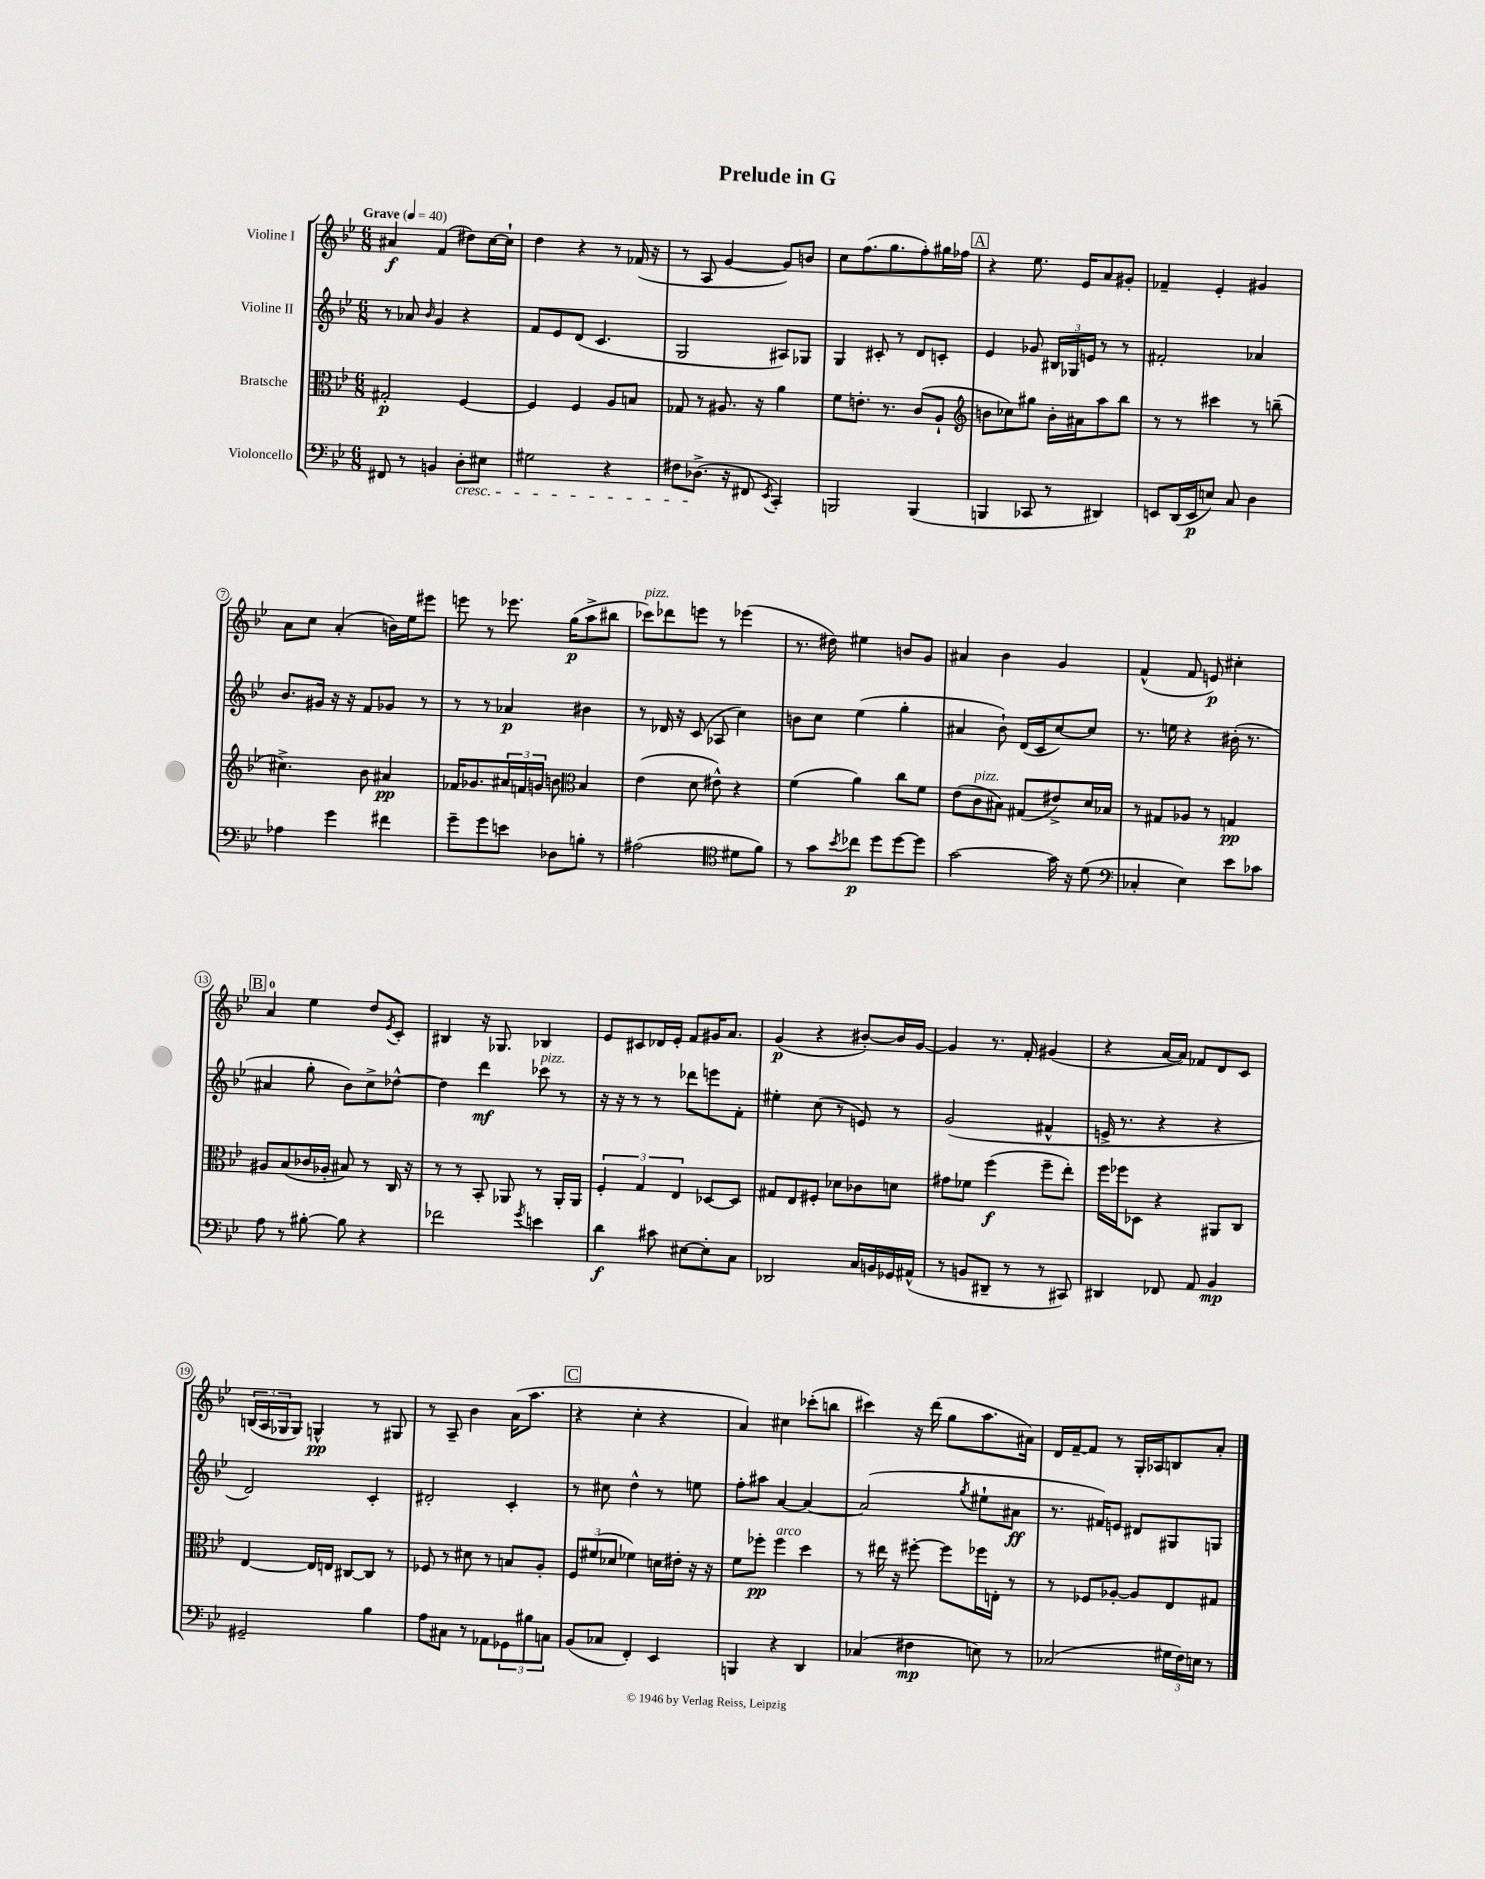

**kern	**dynam	**kern	**dynam	**kern	**dynam	**kern	**dynam
*part4	*part4	*part3	*part3	*part2	*part2	*part1	*part1
*staff4	*staff4	*staff3	*staff3	*staff2	*staff2	*staff1	*staff1
*I"Violoncello	*	*I"Bratsche	*	*I"Violine II	*	*I"Violine I	*
*clefF4	*	*clefC3	*	*clefG2	*	*clefG2	*
*k[b-e-]	*	*k[b-e-]	*	*k[b-e-]	*	*k[b-e-]	*
*M6/8	*	*M6/8	*	*M6/8	*	*M6/8	*
*MM40	*	*MM40	*	*MM40	*	*MM40	*
=1	=1	=1	=1	=1	=1	=1	=1
!	!	!	!	!	!	!LO:TX:a:B:t=Grave	!
8FF#X/	.	2G#X'/	p	8r	.	4a#X/	f
8r	.	.	.	8a-X/	.	.	.
.	.	.	.	16qqb-/	.	.	.
4BBn/	.	.	.	4g/	.	(4f/	.
!LO:TX:b:i:t=cresc.	!	!	!	!	!	!	!
8D'\L	.	[4F/	.	4r	.	8dd#X\L)	.
8E#X\J	.	.	.	.	.	[16cc\L	.
.	.	.	.	.	.	16cc`\JJ]	.
=2	=2	=2	=2	=2	=2	=2	=2
2G#X\	.	4F/]	.	8f/L	.	4dd\	.
.	.	.	.	8e-/	.	.	.
.	.	4F/	.	(8d/J	.	4r	.
.	.	.	.	4.c/	.	.	.
4r	.	8A/L	.	.	.	8r	.
.	.	8Bn/J	.	.	.	(16f-X/	.
.	.	.	.	.	.	16r	.
=3	=3	=3	=3	=3	=3	=3	=3
8F#X\L	.	8G-X/	.	2G/	.	8r	.
(8.D-X^\J	.	8r	.	.	.	8A/	.
.	.	8.A#X/	.	.	.	[4g/	.
16r	.	.	.	.	.	.	.
8FF#X/	.	.	.	.	.	.	.
.	.	16r	.	.	.	.	.
8qEE-/	.	.	.	.	.	.	.
4CC'/)	.	4a\	.	8A#X/L)	.	8g/L])	.
.	.	.	.	8G-X/J	.	8bn/J	.
=4	=4	=4	=4	=4	=4	=4	=4
2BBBn/	.	8f\L	.	4G/	.	8cc\L	.
.	.	8.en'\J	.	.	.	(8.ff\	.
.	.	.	.	8c#X'/	.	.	.
.	.	8.r	.	.	.	8.gg\	.
.	.	.	.	8r	.	.	.
(4BBB/	.	(8c/L	.	8d/L	.	8ff'\)	.
.	.	8A`/J	.	8cn'/J	.	16gg#X\L	.
.	.	.	.	.	.	16ff-X\JJ	.
!!LO:REH:place=s1:t=A
=5	=5	=5	=5	=5	=5	=5	=5
*	*	*clefG2	*	*	*	*	*
4BBBn/	.	8bn\L	.	4e-/	.	4r	.
.	.	8cc-X\)	.	.	.	.	.
8CC-X/	.	8gg#X\J	.	8g-X/	.	8.ee-\	.
8r	.	16b'\LL	.	24B#X/LL	.	.	.
.	.	.	.	24G-X/	.	.	.
.	.	16a#X\J	.	.	.	16e-/KL	.
.	.	.	.	24en/JJ	.	.	.
4DD#X/)	.	8aa\	.	8r	.	8a/	.
.	.	8bb-\J	.	8r	.	8g#X'/J	.
=6	=6	=6	=6	=6	=6	=6	=6
8EEn/L	.	8r	.	2f#X'/	.	4f-X~/	.
(16DD/L	.	8r	.	.	.	.	.
16EE/J	p	.	.	.	.	.	.
8En/J)	.	4ccc#X\	.	.	.	4e-'/	.
8C/	.	.	.	.	.	.	.
4D\	.	8r	.	4a-X/	.	4g#X/	.
.	.	(8bbn~\	.	.	.	.	.
!!LO:LB:g=z
=7	=7	=7	=7	=7	=7	=7	=7
4A-X\	.	4.cc#X^\)	.	8.b-/L	.	8a\L	.
.	.	.	.	.	.	8cc\J	.
.	.	.	.	16g#X/Jk	.	.	.
4g\	.	.	.	16r	.	(4a'/	.
.	.	.	.	16r	.	.	.
.	.	8b-\	.	8f/L	.	.	.
4f#X\	.	4a#X/	pp	8g-X/J	.	16bn\LL)	.
.	.	.	.	.	.	16ee-\J	.
.	.	.	.	8r	.	8eee#X\J	.
=8	=8	=8	=8	=8	=8	=8	=8
8g~\L	.	16f-X/KL	.	8r	.	8eeen\	.
.	.	8.g-X/	.	.	.	.	.
8g\	.	.	.	8r	.	8r	.
8en\J	.	24a#X/L	.	4a-X/	p	8.eee-X\	.
.	.	24fn/	.	.	.	.	.
.	.	24gn/JJ	.	.	.	.	.
8D-X\L	.	8bn\	.	.	.	.	.
.	.	.	.	.	.	(16gg\KL	p
*	*	*clefC3	*	*	*	*	*
8Bn'\J	.	4B-/	.	4b#X\	.	8aa^\	.
8r	.	.	.	.	.	8bb#X\J	.
=9	=9	=9	=9	=9	=9	=9	=9
!	!	!	!	!	!	!LO:TX:a:i:t=pizz.	!
(2A#X\	.	(4e-\	.	8r	.	8ccc-X\L)	.
.	.	.	.	16d-X/	.	8ddd-X\	.
.	.	.	.	16r	.	.	.
.	.	8d\	.	(8c/	.	8eeen\J	.
.	.	8e#X^^\)	.	8A-X/	.	8r	.
*clefC4	*	*	*	*	*	*	*
8d#X\L	.	4r	.	4cc\)	.	(4eee-X\	.
8f\J)	.	.	.	.	.	.	.
=10	=10	=10	=10	=10	=10	=10	=10
8r	.	(4f\	.	8bn\L	.	8.r	.
8g\L	.	.	.	8cc\J	.	.	.
.	.	.	.	.	.	16dd#X\)	.
8qb-/	.	.	.	.	.	.	.
8cc-X\J	p	4a\)	.	(4ee-\	.	4ee#X\	.
8dd\L	.	.	.	.	.	.	.
[8dd\	.	8cc\L	.	4gg'\	.	8bn/L	.
8dd\J]	.	8f\J	.	.	.	8g/J	.
=11	=11	=11	=11	=11	=11	=11	=11
[2g\	.	(8e-\L	.	4a#X/	.	4a#X/	.
!	!	!LO:TX:a:i:t=pizz.	!	!	!	!	!
.	.	8c\	.	.	.	.	.
.	.	8B#X\J)	.	8b-`\)	.	4b-\	.
.	.	(8G#X/L	.	(16d/LL	.	.	.
.	.	.	.	16c/J	.	.	.
16g\]	.	8e#X^/)	.	[8cc/)	.	4g/	.
16r	.	.	.	.	.	.	.
(8d\	.	16d/L	.	8cc/J]	.	.	.
.	.	16B-X/JJ	.	.	.	.	.
=12	=12	=12	=12	=12	=12	=12	=12
*clefF4	*	*	*	*	*	*	*
4C-X'/	.	8r	.	8.r	.	(4f^^/	.
.	.	8G#X/L	.	.	.	.	.
.	.	.	.	16een\	.	.	.
4E-\)	.	8A-X/J	.	4r	.	8f/	.
.	.	8r	.	.	.	8en/)	p
8e-\L	.	4Gn/	pp	(16b#X'\	.	4cc#X'\	.
.	.	.	.	8.r	.	.	.
8c-X\J	.	.	.	.	.	.	.
!!LO:LB:g=z
!!LO:REH:place=s1:t=B
=13	=13	=13	=13	=13	=13	=13	=13
8A\	.	8A#X/L	.	4a#X/	.	4a/	.
8r	.	(8B-/	.	.	.	.	.
[8B#X'\	.	16c-X/L	.	8gg'\	.	4ee-\	.
.	.	16A-X'/JJ	.	.	.	.	.
8B#\]	.	8B#X/)	.	8b-\L)	.	.	.
4r	.	8r	.	8cc^\	.	8dd/L	.
.	.	.	.	.	.	8qe-/	.
.	.	16C/	.	[8dd-X^^\J	.	8c'/J	.
.	.	16r	.	.	.	.	.
=14	=14	=14	=14	=14	=14	=14	=14
2f-X\	.	8r	.	4dd-\]	.	4B#X/	.
.	.	8r	.	.	.	.	.
.	.	8BB-'/	.	4ddd\	mf	16r	.
.	.	.	.	.	.	8.G-X/	.
.	.	8AA-X/	.	.	.	.	.
8qg/	.	.	.	.	.	.	.
!	!	!	!	!LO:TX:a:i:t=pizz.	!	!	!
4en\	.	8r	.	8ccc-X\	.	4B-X/	.
.	.	16AA-'/LL	.	8r	.	.	.
.	.	16AA-/JJ	.	.	.	.	.
=15	=15	=15	=15	=15	=15	=15	=15
4d\	f	6F'/	.	16r	.	8e-/L	.
.	.	.	.	16r	.	.	.
.	.	.	.	8r	.	8c#X/	.
.	.	6G/	.	.	.	.	.
8c#X\	.	.	.	8r	.	16d-X/L	.
.	.	.	.	.	.	16e-'/JJ	.
.	.	6E-/	.	.	.	.	.
[8E#X\L	.	.	.	8ddd-X\L	.	8f/L	.
8E#'\]	.	[8D-X/L	.	8eeen\	.	16g#X/K	.
.	.	.	.	.	.	8.a/J	.
8C\J	.	8D-/J]	.	8f'\J	.	.	.
=16	=16	=16	=16	=16	=16	=16	=16
2DD-X/	.	8G#X/L	.	4ee#X'\	.	(4g/	p
.	.	8E-/	.	.	.	.	.
.	.	8F#X'/J	.	(8cc\	.	4r	.
.	.	8d-X\L	.	8r	.	.	.
16C/LL	.	8c-X\	.	8en/)	.	[8b#X'/L)	.
16BBn/	.	.	.	.	.	.	.
16GG-X/	.	8dn\J	.	8r	.	16b#/L]	.
(16AA#X^^/JJ	.	.	.	.	.	[16g/JJ	.
=17	=17	=17	=17	=17	=17	=17	=17
8r	.	8g#X\L	.	(2g/	.	4g/]	.
8BBn/L	.	8f-X\J	.	.	.	.	.
8DD#X~/J	.	(4ff\	f	.	.	8.r	.
8r	.	.	.	.	.	.	.
.	.	.	.	.	.	16f'/	.
8r	.	8ff~\L	.	4f#X^^/	.	(4g#X/	.
8CC#X/)	.	8ee-'\J)	.	.	.	.	.
=18	=18	=18	=18	=18	=18	=18	=18
4DD#X/	.	16ff\LL	.	16en^/	.	4r	.
.	.	16ff-X\J	.	8.r	.	.	.
.	.	8D-X\J	.	.	.	.	.
8FF-X/	.	4r	.	4r	.	[16a/LL	.
.	.	.	.	.	.	16a/JJ])	.
8AA/	.	.	.	.	.	8f-X/L	.
4BB-/	mp	8AA#X/L	.	4r	.	8d/	.
.	.	8C/J	.	.	.	8c/J	.
!!LO:LB:g=z
=19	=19	=19	=19	=19	=19	=19	=19
2GG#X~/	.	[4E-/	.	2d/)	.	(24Bn/LL	.
.	.	.	.	.	.	24A/	.
.	.	.	.	.	.	24G-X/J	.
.	.	.	.	.	.	8G-/J)	.
.	.	16E-/LL]	.	.	.	4Gn^^/	pp
.	.	16En/JJ	.	.	.	.	.
.	.	[8C#X/L	.	.	.	.	.
4B-\	.	8C#/J]	.	4c'/	.	8r	.
.	.	8r	.	.	.	8G#X/	.
=20	=20	=20	=20	=20	=20	=20	=20
8A\L	.	8F-X/	.	2d#X'/	.	8r	.
8C#X\J	.	8r	.	.	.	8A~/	.
8r	.	8d#X\	.	.	.	4b-\	.
8AA-X\L	.	8r	.	.	.	.	.
12GG-X\	.	8Bn/L	.	4c'/	.	(16a\KL	.
.	.	.	.	.	.	8.aa\J	.
12B#X\	.	.	.	.	.	.	.
.	.	8A'/J	.	.	.	.	.
12Cn\J	.	.	.	.	.	.	.
!!LO:REH:place=s1:t=C
=21	=21	=21	=21	=21	=21	=21	=21
(8BB-/L	.	12F/L	.	8r	.	4r	.
.	.	(12f#X/	.	.	.	.	.
8C-X/J	.	.	.	8cc#X\	.	.	.
.	.	12d-X/J	.	.	.	.	.
4FF'/)	.	4f-X\)	.	4dd^^\	.	4cc'\	.
4EE-/	.	16dn\LL	.	8r	.	4r	.
.	.	16e#X'\JJ	.	.	.	.	.
.	.	16r	.	8een\	.	.	.
.	.	16r	.	.	.	.	.
=22	=22	=22	=22	=22	=22	=22	=22
4BBBn/	.	8f\L	.	8ff'\L	.	4a/)	.
.	.	8ff-X'\J	pp	8aa#X\J	.	.	.
!	!	!LO:TX:a:i:t=arco	!	!	!	!	!
4r	.	4ff-\	.	[4a/	.	4cc#X\	.
4DD/	.	4dd\	.	4a/_	.	(8ccc-X'\L	.
.	.	.	.	.	.	8bbn\J	.
=23	=23	=23	=23	=23	=23	=23	=23
(4C-X/	.	8r	.	(2a/]	.	4ccc#X\)	.
.	.	16ee#X\	.	.	.	.	.
.	.	16r	.	.	.	.	.
4F#X\	mp	[8ff#X'\	.	.	.	16r	.
.	.	.	.	.	.	(16ddd\	.
.	.	8ff#\L]	.	.	.	8gg\L	.
.	.	.	.	8qgg/	.	.	.
8En\)	.	16ff-X\L	.	8ee#X`\L	.	8.aa\	.
.	.	16En'\JJ	.	.	.	.	.
8r	.	8r	.	8a#X\J	ff	.	.
.	.	.	.	.	.	16a#X\Jk)	.
=24	=24	=24	=24	=24	=24	=24	=24
(2C-X/	.	8r	.	8.r	.	16d/LL	.
.	.	.	.	.	.	[16f~/J	.
.	.	8F-X/L	.	.	.	8f/J]	.
.	.	.	.	16f#X/KL)	.	.	.
.	.	[8A-X'/J	.	8en/J	.	8r	.
.	.	8A-/L]	.	8d#X/L	.	16G'/LL	.
.	.	.	.	.	.	16A-X/J	.
24G#X\LL	.	8E-/	.	8G#X/	.	8Bn/	.
24F\)	.	.	.	.	.	.	.
24En\JJ	.	.	.	.	.	.	.
8r	.	8G#X/J	.	8Gn/J	.	8a'/J	.
==	==	==	==	==	==	==	==
*-	*-	*-	*-	*-	*-	*-	*-
